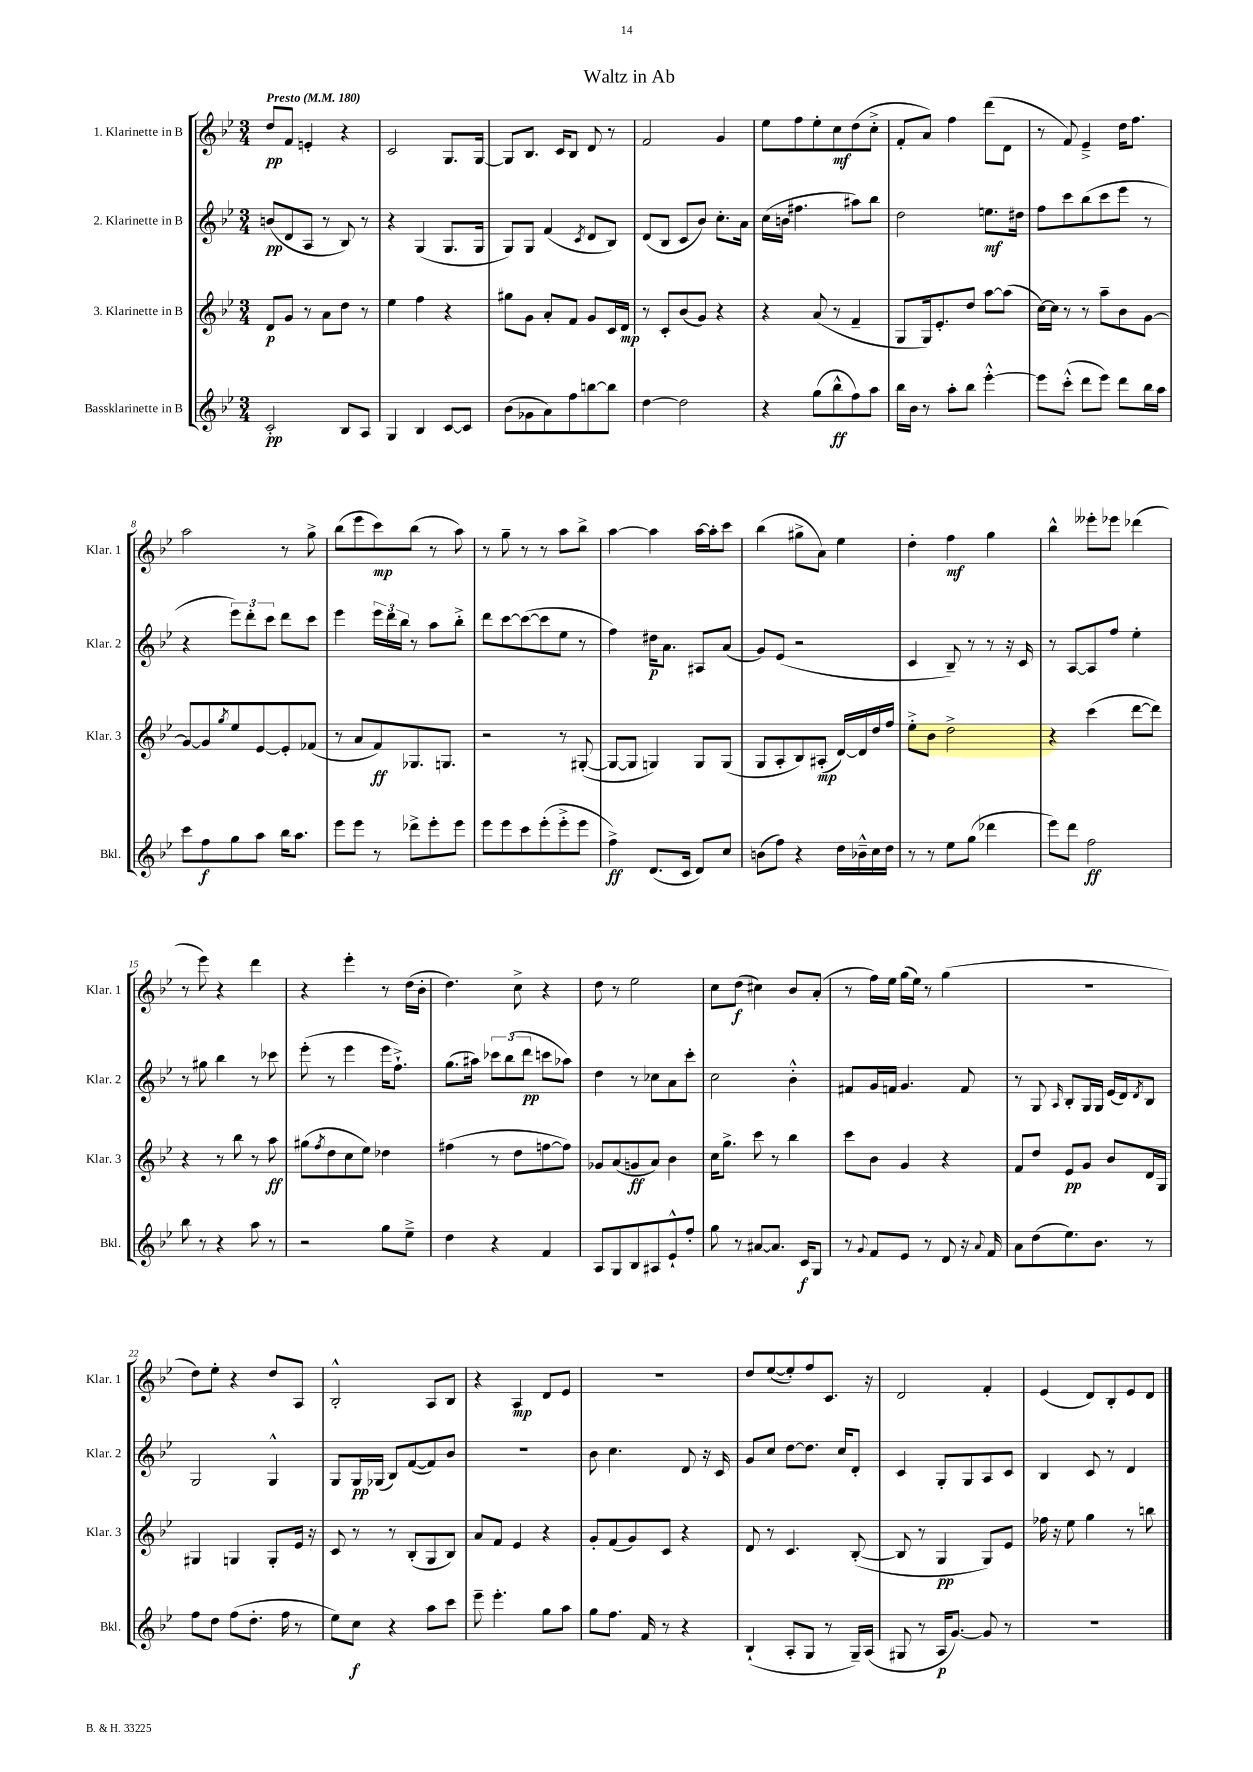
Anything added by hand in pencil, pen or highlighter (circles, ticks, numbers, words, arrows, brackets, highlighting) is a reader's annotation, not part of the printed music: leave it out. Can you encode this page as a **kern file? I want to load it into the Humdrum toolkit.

**kern	**kern	**kern	**kern
*staff4	*staff3	*staff2	*staff1
*clefG2	*clefG2	*clefG2	*clefG2
*k[b-e-]	*k[b-e-]	*k[b-e-]	*k[b-e-]
*M3/4	*M3/4	*M3/4	*M3/4
*MM180	*MM180	*MM180	*MM180
2c'/	8d/L	(8b/L	8dd/L
.	8g/J	8d/	8f/J
.	8r	8A/J	4e'/
.	8a\L	8r	.
8B-/L	8dd\J	8B-/)	4r
8A/J	8r	8r	.
=	=	=	=
4G/	4ee-\	4r	2c/
4B-/	4ff\	(4G/	.
[8c/L	4r	8.G/L	8.G/L
8c/]J	.	.	.
.	.	16G/Jk	[16G/Jk
=	=	=	=
(8b-\L	8gg#\L	8G/L)	8G/]L
8g-\	8g\J	8G/J	8.B-/J
8a\)	8a'/L	(4f/	.
.	.	.	16c/LK
8ff\	8f/J	.	8B-/J
.	.	8qc/	.
[8bb\	8g/L	8d/L	8d/
8bb\]J	16c/L	8B-/J)	8r
.	16d/JJ	.	.
=	=	=	=
[4dd\	8r	(8d/L	2f/
.	8c'/L	8B-/J	.
2dd\]	(8b-/	8c/L	.
.	8g/J)	8b-/J)	.
.	4r	8.cc'\L	4g/
.	.	16a\Jk	.
=	=	=	=
4r	4r	(16cc\LL	8ee-\L
.	.	16b\JJ	.
.	.	4.ff#\	8ff\
(8gg\L	(8a/	.	8ee-'\
8bb-^^\	8r	.	8cc\
8ff\)	4f~/	8aa#\L)	(8dd\
8aa\J	.	8bb-\J	8cc'^\J
=	=	=	=
16bb-\LL	8G/L	2dd\	8f'/L
16b-\JJ	.	.	.
8r	16G/k)	.	8a/J)
.	8.e-'/	.	.
8aa'\L	.	.	4ff\
8bb-\J	8dd/J	.	.
[4eee-'^^\	[8aa\L	8.ee\L	(8ddd\L
.	(8aa\]J	.	8d\J
.	.	16dd#\Jk	.
=	=	=	=
8eee-\]L	[16cc\LL)	8ff\L	8r
.	16cc\]JJ	.	.
(8ccc'^^\J	8r	8ccc\	8f/)
8ddd\L	8r	(8bb-\	4e-~^/
8eee-\J)	8aa~\L	8ccc\	.
8ddd\L	8b-\	8eee-\J	16dd\LK
.	.	.	8.ff\J
16bb-\L	[8g\J	8r	.
16aa\JJ	.	.	.
=	=	=	=
8ccc\L	8g/_L	4r	2aa\
8ff\	8g/]	.	.
.	8qgg/	.	.
8gg\	8ee-/	12eee-\L)	.
.	.	12ddd'\	.
8aa\J	[8e-/	.	.
.	.	12ccc\J	.
16bb-\LK	8e-'/]	8ddd\L	8r
8.aa\J	.	.	.
.	(8f-/J	8ccc\J	8gg^\
=	=	=	=
8eee-\L	8r	4eee-\	(8bb-\L
8eee-\J	8a/L	.	8eee-\
8r	8f/)	24eee-\LL	8ccc\)
.	.	24ddd\	.
.	.	24bb-\JJ	.
8ddd-^\L	8.G-/	8r	(8bb-\J
8eee-'\	.	8aa\L	8r
.	8.G/J	.	.
8eee-\J	.	8bb-'^\J	8aa\)
=	=	=	=
8eee-\L	2r	8ddd\L	8r
8eee-\	.	[8ccc\	8gg~\
8ccc\	.	(8ccc\_	8r
(8eee-'\	.	8ccc\]	8r
8eee-'^\	8r	8ee-\J	8aa\L
8eee-\J	([8G#'/	8r	8bb-^\J
=	=	=	=
4ff^\)	8G#/_L	4ff\)	[4aa\
.	8G#/]J	.	.
(8.d/L	4G/)	16dd#\LK	4aa\]
.	.	8.a\J	.
16c/Jk	.	.	.
8d/L)	8G/L	8A#/L	[16aa\LL
.	.	.	16aa'\]J
8cc/J	(8G/J	(8a/J	8ccc\J
=	=	=	=
(8b\L	8G/L	8g/L)	(4bb-\
8ff\J)	8A'/	(8e-/J	.
4r	8B-/)	2r	8gg#^\L
.	(8A#'/J	.	8a\J)
16dd\LL	[16d/LL)	.	4ee-\
16b-~^^\	16d/]	.	.
16cc\	16dd/	.	.
16dd\JJ	16ff/JJ	.	.
=	=	=	=
8r	8ee-'^\L	4c/	4dd'\
8r	8b-\J	.	.
8ee-\L	2dd^\	8B-~/)	4ff\
(8gg\J	.	8r	.
4ddd-\	.	8r	4gg\
.	.	16r	.
.	.	16c/	.
=	=	=	=
8eee-\L)	4r	8r	4bb-^^\
8ddd\J	.	[8A/L	.
2ff\	(4ccc\	8A/]	8eee--'\L
.	.	8ff/J	8eee-\J
.	[8ddd\L	4ee-'\	(4ddd-\
.	8ddd\]J)	.	.
=	=	=	=
8bb-\	4r	8r	8r
8r	.	8gg#\	8eee-\)
4r	8r	4bb-\	4r
.	8bb-\	.	.
8aa\	8r	8r	4ddd\
8r	8aa\	8ccc-\	.
=	=	=	=
2r	(8gg#\L	(8eee-'\	4r
.	8qff/	.	.
.	8dd\	8r	.
.	8cc\	4eee-\	4eee-'\
.	8ee-\J)	.	.
8gg\L	4dd-\	16eee-\LK	8r
.	.	8.ff`^\J)	.
8ee-~^\J	.	.	(16dd\LL
.	.	.	16b-'\JJ
=	=	=	=
4dd\	(4ff#\	(8.gg\L	4.dd\)
.	.	16aa#\Jk)	.
4r	8r	12ccc-\L	.
.	.	(12bb-\	.
.	8dd\L	.	8cc^\
.	.	12ddd\J	.
4f/	[8ff\	8ccc\L	4r
.	8ff\]J)	8aa-\J)	.
=	=	=	=
8A/L	8g-/L	4dd\	8dd\
8G/	(8a/	.	8r
8B-/	8g/	8r	2ee-\
8A#/	8a/J)	8cc-\L	.
8e-`^^/	4b-\	8a\	.
8ff'/J	.	8ccc'\J	.
=	=	=	=
8gg\	16cc\LK	2cc\	8cc\L
.	8.gg^\J	.	.
8r	.	.	(8dd\J
[8a#/L	8ccc\	.	4cc#\)
8.a#/]J	8r	.	.
.	4bb-\	4b-'^^\	8b-/L
16c/LK	.	.	.
8G/J	.	.	(8a'/J
=	=	=	=
8r	8ccc\L	8f#/L	8r
8qqg/	.	.	.
8f/L	8b-\J	16g/L	16ff\LL)
.	.	16f/JJ	16ee-\JJ
8e-/J	4g/	4.g/	(16gg\LL
.	.	.	16ee-\JJ)
8r	.	.	8r
8d/	4r	.	(4gg\
16r	.	8f/	.
8qqa/	.	.	.
16f/	.	.	.
=	=	=	=
8a\L	8f/L	8r	2.r
(8dd\	8dd/J	8G/	.
.	.	16qqA/	.
8.ee-\)	8e-/L	8B-'/L	.
.	8g/J	16G/L	.
8.b-\J	.	16G/JJ	.
.	8b-/L	(16e-/LL	.
.	.	16d/J)	.
.	.	8qd/	.
8r	16d/L	8B-/J	.
.	16G/JJ	.	.
=	=	=	=
8ff\L	4G#/	2G/	8dd\L)
8dd\J	.	.	8ee-'\J
(8ff\L	4G/	.	4r
8.dd'\J	.	.	.
.	8G'/L	4G^^/	8dd/L
16ff\	.	.	.
8r	16e-/Jk	.	8A/J
.	16r	.	.
=	=	=	=
8ee-\L)	8c/	8G/L	2B-'^^/
8cc\J	8r	16G/L	.
.	.	(16G-/JJ	.
4r	8r	8B-/L)	.
.	(8B-'/L	([8f/	.
8aa\L	8G/	8f/])	8A/L
8ccc\J	8B-/J)	8b-/J	8B-/J
=	=	=	=
8eee-~\	8a/L	2.r	4r
4.eee-'\	8f/J	.	.
.	4e-/	.	4A/
8gg\L	4r	.	8d/L
8aa\J	.	.	8e-/J
=	=	=	=
8gg\L	8g'/L	8b-\	2.r
8.ff\J	(8f/	4.cc\	.
.	8g/)	.	.
16f/	.	.	.
8r	8c/J	.	.
4r	4r	8d/	.
.	.	16r	.
.	.	16c/	.
=	=	=	=
(4B-`/	8d/	8g/L	8dd/L
.	8r	8cc/J	([8ee-/
8A'/L	4.c/	[8dd\L	8ee-'/])
8G/J	.	8.dd\]J	8ff/
8r	.	.	8.c/J
.	.	16cc/LK	.
16G~/LL)	([8B-'/	8d'/J	.
(16A/JJ	.	.	16r
=	=	=	=
8G#/	8B-/]	4c/	2d/
8r	8r	.	.
16A/LK	4G/	8G'/L	.
[8.g/J)	.	.	.
.	.	8G/	.
8g/]	8G/L)	8A/	4f'/
8r	8e-/J	8c/J	.
=	=	=	=
2.r	16ff-\	4B-/	(4e-/
.	16r	.	.
.	8ee-\	.	.
.	4gg\	8c/	8d/L)
.	.	8r	8B-'/
.	8r	4d/	8e-/
.	8bb\	.	8d/J
==	==	==	==
*-	*-	*-	*-
